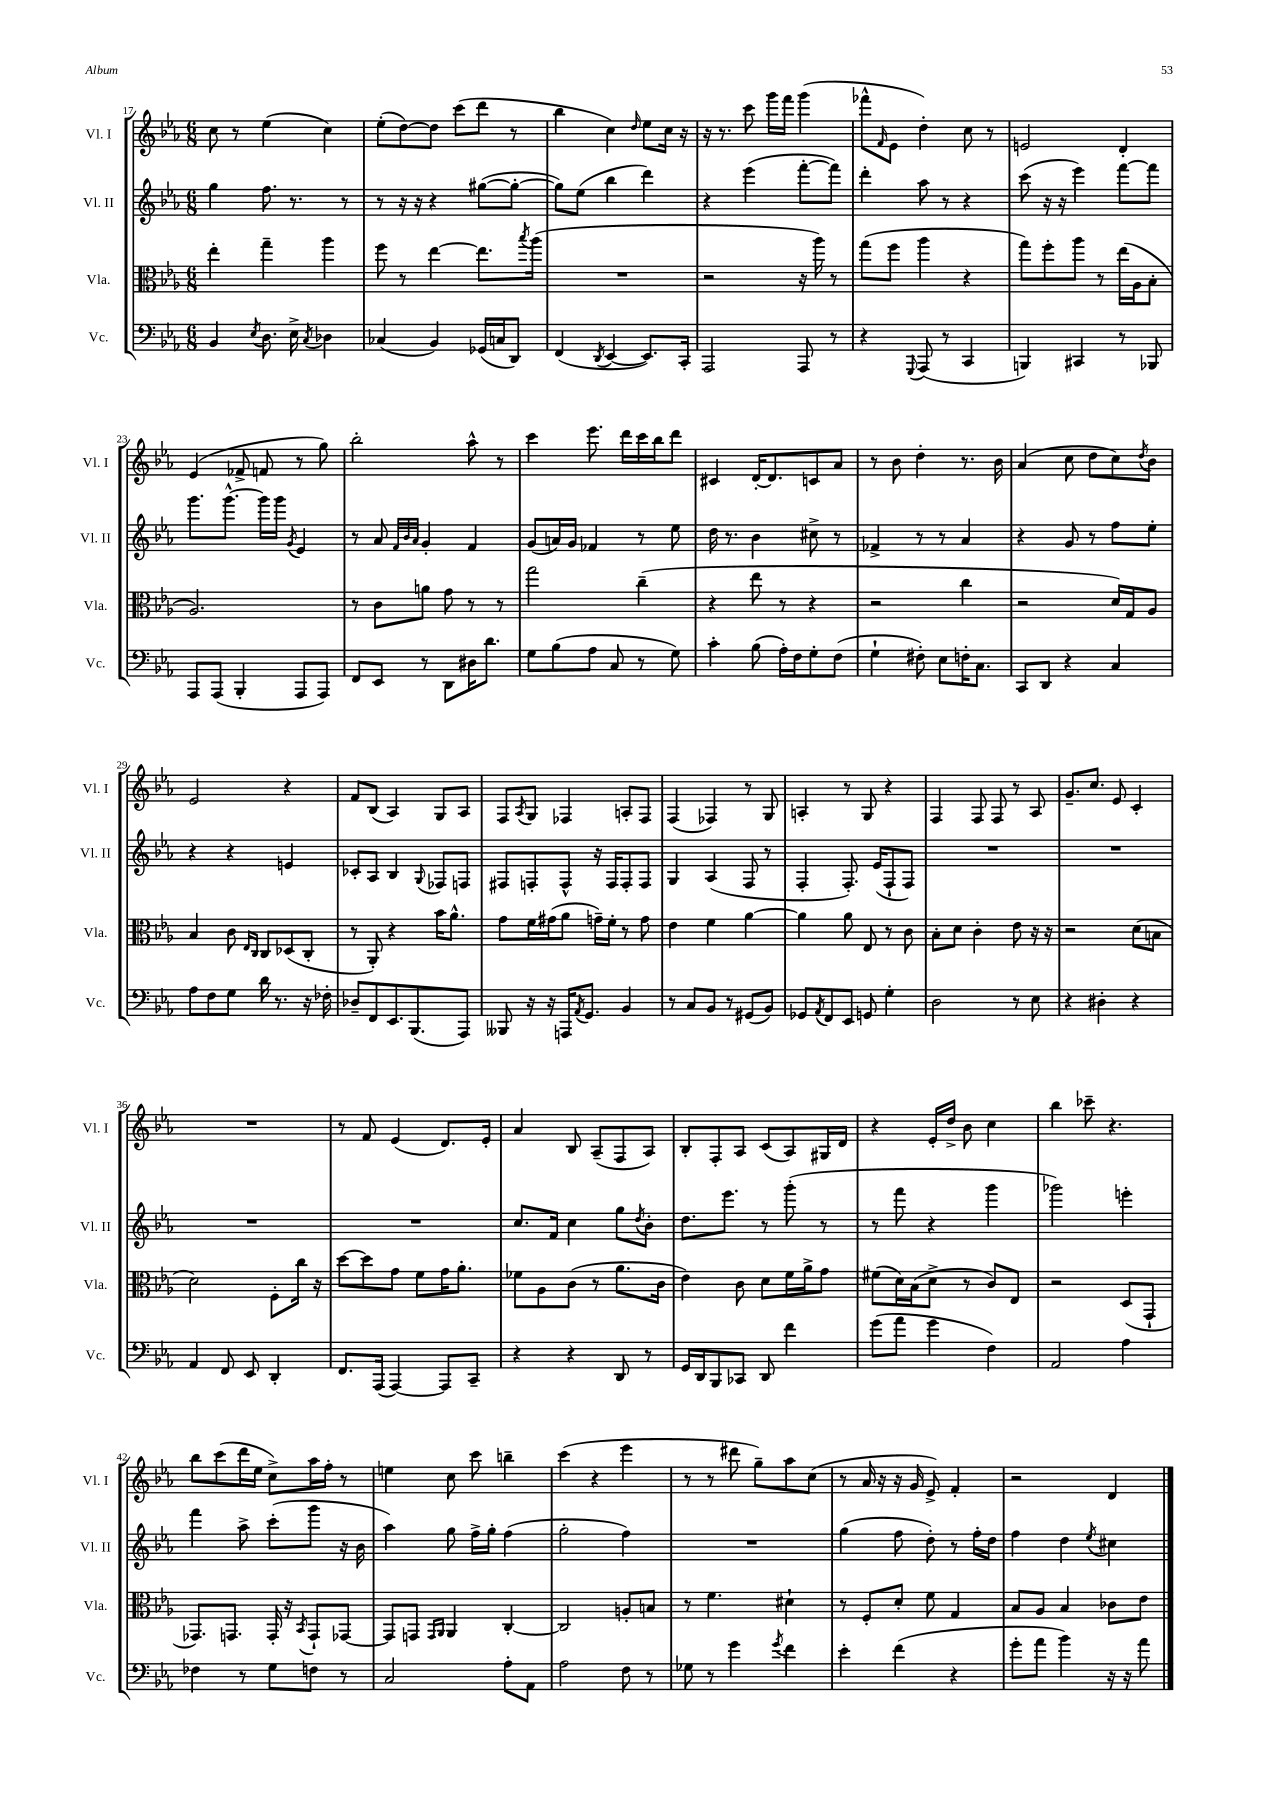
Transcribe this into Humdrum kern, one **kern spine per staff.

**kern	**kern	**kern	**kern
*staff4	*staff3	*staff2	*staff1
*clefF4	*clefC3	*clefG2	*clefG2
*k[b-e-a-]	*k[b-e-a-]	*k[b-e-a-]	*k[b-e-a-]
*M6/8	*M6/8	*M6/8	*M6/8
4BB-/	4ee-'\	4gg\	8cc\
.	.	.	8r
8qE-/	.	.	.
8.D\	4gg~\	8.ff\	(4ee-\
16E-^\	.	8.r	.
8qC/	.	.	.
4D-\	4aa-\	.	4cc\)
.	.	8r	.
=	=	=	=
(4C-/	8ff\	8r	(8ee-'\L
.	8r	16r	[8dd\)
.	.	16r	.
4BB-/)	[4ee-\	4r	8dd\]J
.	.	.	(8ccc\L
(16GG-/LL	8.ee-\]L	([8gg#\L	8ddd\J
16C/J	.	.	.
8DD/J)	.	8gg#'\_J	8r
.	8qbb-/	.	.
.	(16aa-\Jk	.	.
=	=	=	=
(4FF/	2.r	8gg#\]L)	4bb-\
.	.	(8ee-\J	.
8qDD/	.	.	.
[4EE-/	.	4bb-\	4cc\)
.	.	.	16qqdd/
8.EE-/]L)	.	4ddd\)	8ee-\L
.	.	.	16cc\Jk
16CC'/Jk	.	.	16r
=	=	=	=
2AAA-/	2r	4r	16r
.	.	.	8.r
.	.	(4eee-\	8ccc\
.	.	.	16ggg\LL
.	.	.	16fff\JJ
8AAA-/	16r	[8fff'\L	(4ggg\
.	16aa-\)	.	.
8r	8r	8fff\]J)	.
=	=	=	=
4r	(8gg\L	4ddd'\	8fff-^^\L
.	.	.	16qqf/
.	8ff\J	.	8e-\J
8qqGGG/	.	.	.
(8AAA-/	4aa-\	8aa-\	4dd'\)
8r	.	8r	.
4CC/	4r	4r	8cc\
.	.	.	8r
=	=	=	=
4BBB/)	8gg\L)	(8ccc\	2e/
.	8ff'\	16r	.
.	.	16r	.
4CC#/	8aa-\J	4eee-\)	.
.	8r	.	.
8r	(16ee-\LL	[8fff\L	4d'/
.	16A-\J	.	.
8BBB-/	8B-'\J	8fff\]J	.
=	=	=	=
8AAA-/L	2.A-/)	8.ggg\L	(4e-/
(8AAA-/J	.	.	.
.	.	[8.ggg^^\J	.
4BBB-'/	.	.	8f-^/
.	.	16ggg\]LL	8f/
.	.	16ggg\JJ	.
.	.	8qg/	.
8AAA-/L	.	4e-/	8r
8AAA-/J)	.	.	8gg\)
=	=	=	=
8FF/L	8r	8r	2bb-'\
8EE-/J	8c\L	8a-/	.
.	.	32qqf/LLL	.
.	.	32qqb-/	.
.	.	32qqa-/JJJ	.
8r	8a\J	4g'/	.
8DD\L	8g\	.	.
16D#\K	8r	4f/	8aa-^^\
8.d\J	.	.	.
.	8r	.	8r
=	=	=	=
8G\L	2gg\	(8g/L	4ccc\
(8B-\	.	16a/L)	.
.	.	16g/JJ	.
8A-\J	.	4f-/	8.eee-\
8C/	.	.	.
.	.	.	16ddd\LL
8r	(4cc~\	8r	16ccc\
.	.	.	16bb-\J
8G\)	.	8ee-\	8ddd\J
=	=	=	=
4c'\	4r	16dd\	4c#/
.	.	8.r	.
(8B-\	8ee-\	4b-\	[16d'/LK
.	.	.	8.d/]
16A-'\LL)	8r	.	.
16F\J	.	.	.
8G'\	4r	8cc#^\	8c/
(8F\J	.	8r	8a-/J
=	=	=	=
4G`\	2r	4f-^/	8r
.	.	.	8b-\
8F#'\)	.	8r	4dd'\
8E-\L	.	8r	.
16F'\K	4cc\	4a-/	8.r
8.C\J	.	.	.
.	.	.	16b-\
=	=	=	=
8CC/L	2r	4r	(4a-/
8DD/J	.	.	.
4r	.	8g/	8cc\
.	.	8r	8dd\L
4C/	16d/LL)	8ff\L	8cc\)
.	16G/J	.	.
.	.	.	8qdd/
.	8A-/J	8ee-'\J	8b-\J
=	=	=	=
8A-\L	4B-/	4r	2e-/
8F\	.	.	.
8G\J	8c\	4r	.
.	16qqE-/LL	.	.
.	16qqC/JJ	.	.
16d\	8C/L	.	.
8.r	.	.	.
.	(8D-/	4e/	4r
16r	8C'/J	.	.
16F-'\	.	.	.
=	=	=	=
8D-~/L	8r	8c-'/L	8f/L
8FF/	8AA-'/)	8A-/J	(8B-/J
8.EE-/	4r	4B-/	4A-/)
(8.BBB-/	.	.	.
.	.	8qqG/	.
.	16b-\LK	8F-/L	8G/L
.	8.a-^^\J	.	.
8AAA-/J)	.	8F/J	8A-/J
=	=	=	=
8BBB--/	8g\L	8F#/L	8F/L
.	.	.	8qA-/
16r	16f\L	8F'/	8G/J
16r	(16g#\J	.	.
16AAA/LK	8a-\J	8F^^/J	4F-/
8qAA-/	.	.	.
8.GG/J	.	.	.
.	16g~\LL)	16r	.
.	16f'\JJ	16F/LK	.
4BB-/	8r	8F'/	8A'/L
.	8g\	8F/J	8F-/J
=	=	=	=
8r	4e-\	4G/	(4F/
8C/L	.	.	.
8BB-/J	4f\	(4A-/	4F-/)
8r	.	.	.
(8GG#/L	[4a-\	8F/	8r
8BB-/J)	.	8r	8G/
=	=	=	=
8GG-/L	4a-\]	4F'/	4A'/
8qAA-/	.	.	.
8FF/	.	.	.
8EE-/J	8a-\	8.F'/)	8r
8GG/	8E-/	.	8G/
.	.	(16e-/LK	.
4G'\	8r	8F`/	4r
.	8c\	8F/J)	.
=	=	=	=
2D\	8B-'\L	2.r	4F/
.	8d\J	.	.
.	4c'\	.	8F/
.	.	.	8F/
8r	8e-\	.	8r
8E-\	16r	.	8A-/
.	16r	.	.
=	=	=	=
4r	2r	2.r	8.g~/L
.	.	.	8.cc/J
4D#'\	.	.	.
.	.	.	8e-/
4r	(8d\L	.	4c'/
.	8B\J	.	.
=	=	=	=
4AA-/	2d\)	2.r	2.r
8FF/	.	.	.
8EE-/	.	.	.
4DD'/	8F'\L	.	.
.	16cc\Jk	.	.
.	16r	.	.
=	=	=	=
8.FF/L	[8dd\L	2.r	8r
.	8dd\]	.	8f/
(16AAA-/Jk	.	.	.
[4AAA-/)	8g\J	.	(4e-/
.	8f\L	.	.
8AAA-/]L	16g\K	.	8.d/L)
.	8.a-'\J	.	.
8CC~/J	.	.	.
.	.	.	16e-'/Jk
=	=	=	=
4r	8f-\L	8.cc/L	4a-/
.	8A-\	.	.
.	.	16f/Jk	.
4r	(8c\J	4cc\	8B-/
.	8r	.	(8A-~/L
8DD/	8.a-\L	8gg\L	8F/
.	.	8qdd/	.
8r	.	8b-'\J	8A-/J)
.	16c\Jk	.	.
=	=	=	=
16GG/LL	4e-\)	8.dd\L	8B-'/L
16DD/J	.	.	.
8BBB-/	.	.	8F'/
.	.	8.eee-\J	.
8CC-/J	8c\	.	8A-/J
8DD/	8d\L	8r	(8c/L
4f\	16f\L	(8ggg'\	8A-/)
.	16a-^\J	.	.
.	8g\J	8r	16G#/L
.	.	.	16d/JJ
=	=	=	=
(8g\L	(8f#\L	8r	4r
8a-\J	16d\L)	8fff\	.
.	(16B-\J	.	.
4g\	8d^\J	4r	16e-'/LL
.	.	.	16dd^/JJ
.	8r	.	8b-\
4F\)	8c/L)	4ggg\	4cc\
.	8E-/J	.	.
=	=	=	=
2AA-/	2r	2ggg-\)	4bb-\
.	.	.	8ccc-~\
.	.	.	4.r
4A-\	(8D/L	4eee'\	.
.	8GG`/J	.	.
=	=	=	=
4F-\	8.GG-/L)	4fff\	8bb-\L
.	.	.	(8ccc\
.	8.GG/J	.	.
8r	.	8aa-^\	16ddd\L
.	.	.	16ee-\JJ
8G\L	16GG'/	(8ccc'\L	8cc^\L)
.	16r	.	.
.	8qBB-/	.	.
8F\J	8GG`/L	8ggg\J	16aa-\L
.	.	.	16ff'\JJ
8r	[8GG-/J	16r	8r
.	.	16b-\	.
=	=	=	=
2C/	8GG-/]L	4aa-\)	4ee\
.	8GG/J	.	.
.	16qqGG/LL	.	.
.	16qqAA-/JJ	.	.
.	4AA-/	8gg\	8cc\
.	.	16ff^\LL	8ccc\
.	.	16gg'\JJ	.
8A-'\L	[4C'/	(4ff\	4bb~\
8AA-\J	.	.	.
=	=	=	=
2A-\	2C/]	2gg'\	(4ccc\
.	.	.	4r
8F\	8A'/L	4ff\)	4eee-\
8r	8B/J	.	.
=	=	=	=
8G-\	8r	2.r	8r
8r	4.f\	.	8r
4g\	.	.	8ddd#\
.	.	.	8gg~\L)
8qg/	.	.	.
4f\	4d#`\	.	8aa-\
.	.	.	(8cc\J
=	=	=	=
4e-'\	8r	(4gg\	8r
.	8F'/L	.	16a-/
.	.	.	16r
(4f\	8d'/J	8ff\	16r
.	.	.	16g/
.	8f\	8dd'\)	8e-^/)
4r	4G/	8r	4f'/
.	.	16ff'\LL	.
.	.	16dd\JJ	.
=	=	=	=
8g'\L	8B-/L	4ff\	2r
8a-\J	8A-/J	.	.
4b-\)	4B-/	4dd\	.
.	.	8qee-/	.
16r	8c-\L	4cc#\	4d/
16r	.	.	.
8a-\	8e-\J	.	.
==	==	==	==
*-	*-	*-	*-
